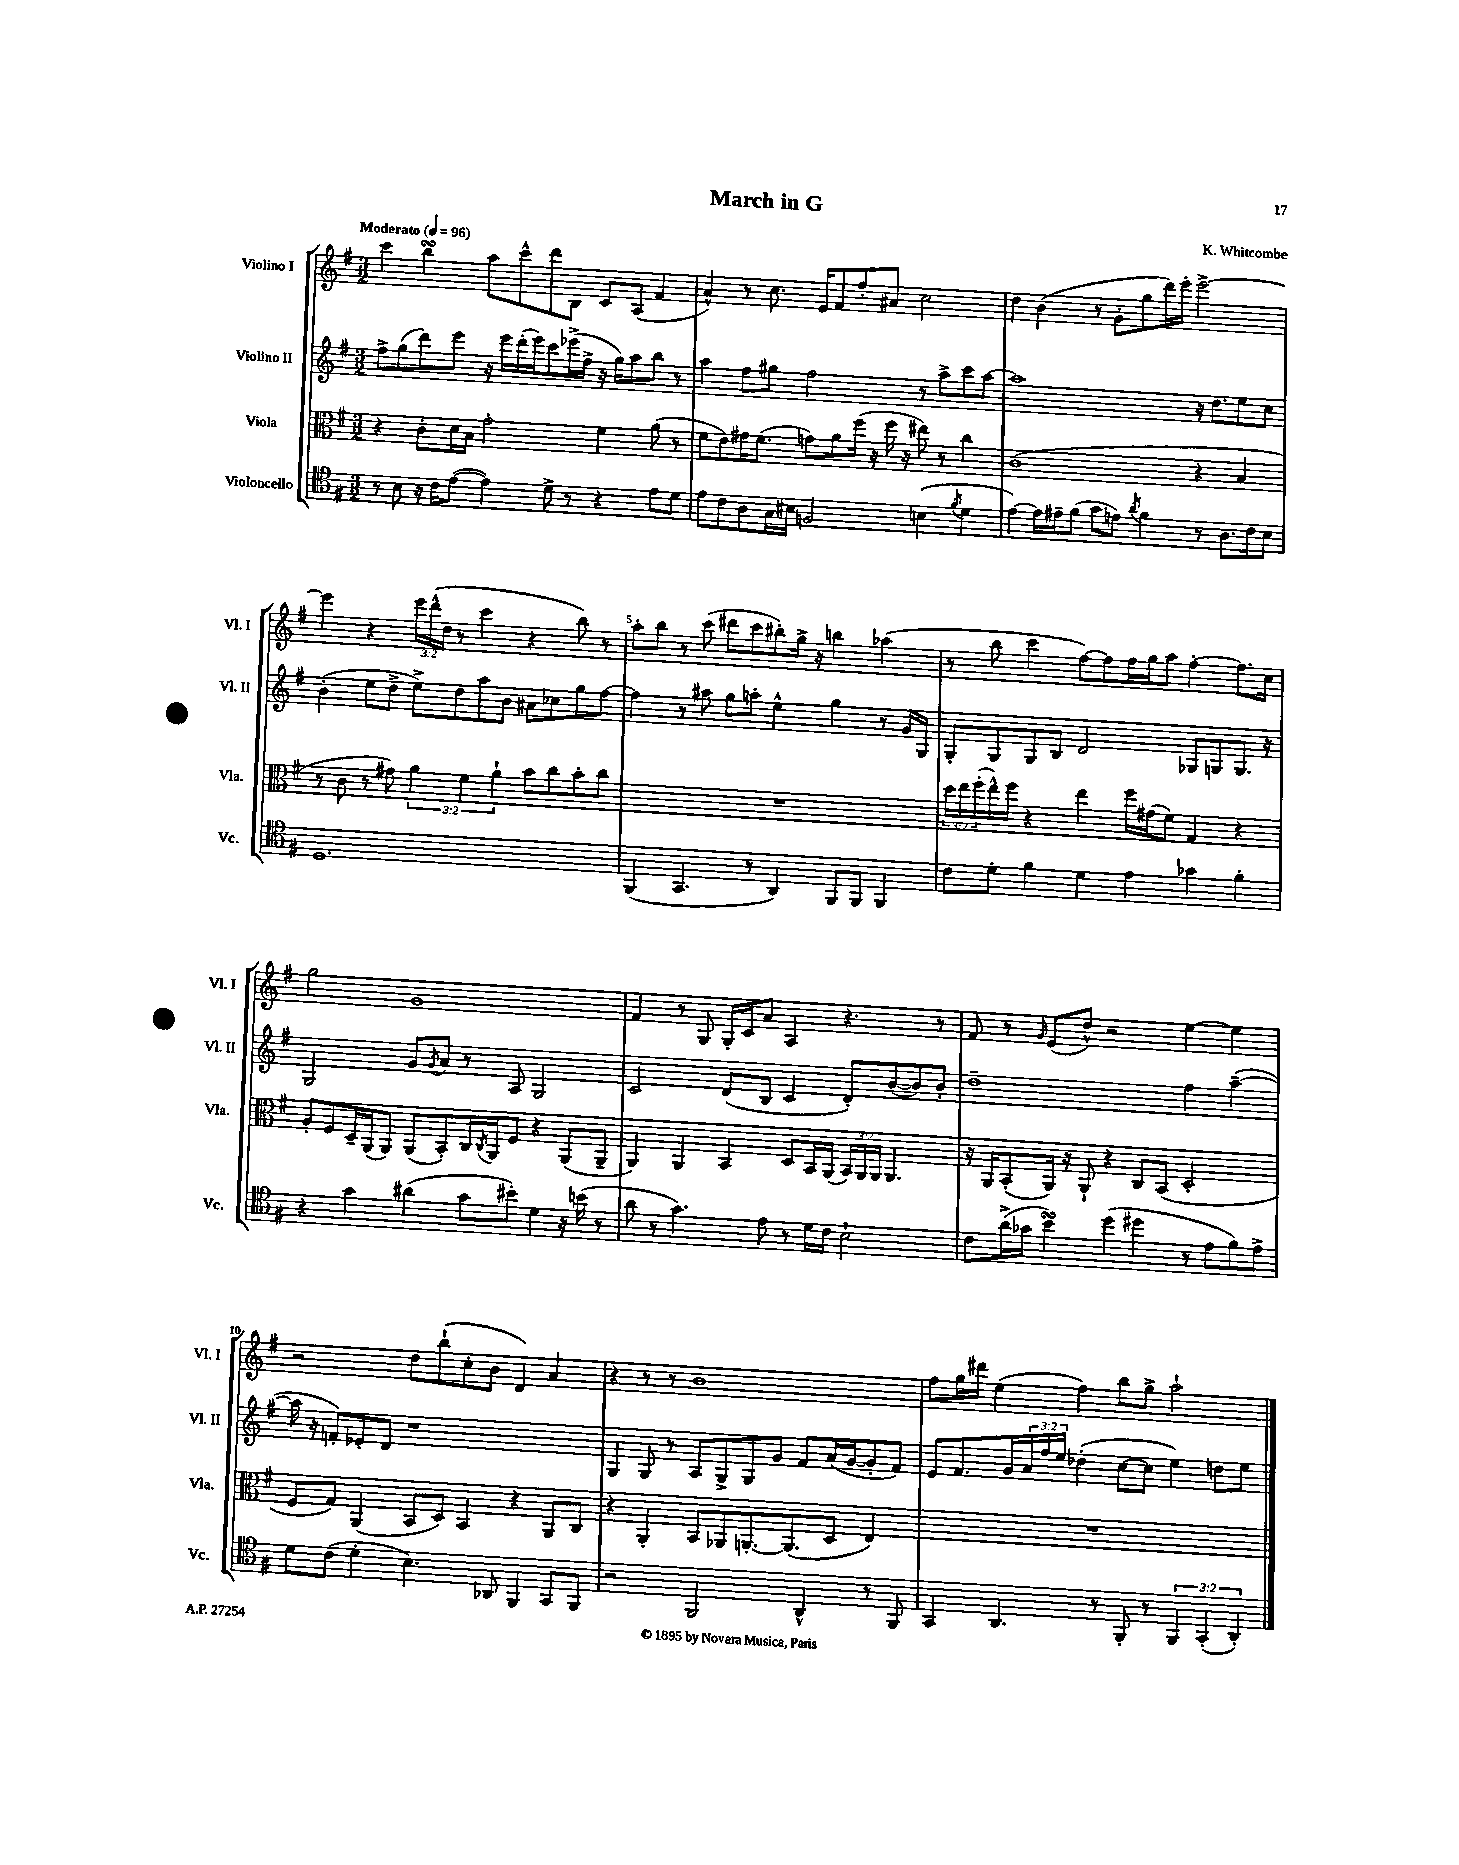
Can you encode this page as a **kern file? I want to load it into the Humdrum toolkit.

**kern	**kern	**kern	**kern
*staff4	*staff3	*staff2	*staff1
*clefC4	*clefC3	*clefG2	*clefG2
*k[f#]	*k[f#]	*k[f#]	*k[f#]
*M3/2	*M3/2	*M3/2	*M3/2
*MM96	*MM96	*MM96	*MM96
8r	4r	8ff#^	4ccc
8B	.	(8gg	.
16r	8c'	8ddd)	4bb
16c	.	.	.
([8e	16d	8eee	.
.	16B	.	.
4e])	2g'	16r	8aa
.	.	16eee	.
.	.	(16ddd'	8ccc^^
.	.	16eee)	.
8d^	.	8ccc	8ddd
8r	.	(16eee-^	8B
.	.	16ff#^	.
4r	4f#	16r	8c
.	.	16gg)	.
.	.	8aa	(8A
8e	(8a	8bb	4f#
8d	8r	8r	.
=	=	=	=
8e	8f#	4aa	4a^^)
8c	8e)	.	.
8A	16g#	8ff#	8r
.	(8.f#	.	.
16G	.	8gg#	8.cc
16B#	.	.	.
2F	8g)	2ff#	.
.	.	.	16e
.	8a	.	8f#
.	(16ff#	.	8ff#'
.	16r	.	.
.	16ff#	.	8a#
.	16r	.	.
(4B	8ee#)	8r	2cc
.	8r	8aa^	.
8qf#	.	.	.
4d	4cc	8ccc	.
.	.	[8aa	.
=	=	=	=
[4e)	(1c	1aa]	4dd
16e]	.	.	(4b
16e#~	.	.	.
(8f#	.	.	.
8g	.	.	8r
8e)	.	.	8g'
8qa	.	.	.
4f#	.	.	8gg
.	.	.	16ddd)
.	.	.	16eee'
8r	4r	16r	[2eee^
.	.	8.dd	.
8.A	.	.	.
.	4B	8ee	.
16c	.	.	.
8B	.	8cc	.
=	=	=	=
1.D	8r	(4b'	4eee]
.	8c	.	.
.	8r	8ee	4r
.	8g#)	8dd^	.
.	6a	8ee^)	24eee
.	.	.	(24ddd^^
.	.	.	24dd
.	.	8dd	8r
.	6f#	.	.
.	.	8aa	4ccc
.	6a`	.	.
.	.	8b	.
.	8b	8a#	4r
.	8cc	8cc-	.
.	8b'	8gg	8bb)
.	8cc	[8ff#	8r
=	=	=	=
(4FF#	1.r	4ff#]	8aa'
.	.	.	8bb
4.GG	.	8r	8r
.	.	8aa#	(8ccc
.	.	8gg	8ddd#
8r	.	8aa'	8ccc
4AA)	.	4ee^^	8bb#')
.	.	.	16gg^
.	.	.	16r
8FF#	.	4gg	4bb
8FF#	.	.	.
4FF#	.	8r	(4aa-
.	.	16g	.
.	.	16G	.
=	=	=	=
8c	24dd	8G'	8r
.	24ee	.	.
.	(24ff#'	.	.
8d'	16ee^^)	8G	8bb
.	16ff#	.	.
4f#	4r	8G	4ccc
.	.	8B	.
4d	4ee	2d	[8ff#)
.	.	.	8ff#]
4e	16ff#	.	16ff#
.	(16g#	.	16gg
.	8f#)	.	8aa
4g-	4G	8G-	[4ff#'
.	.	8G	.
4f#'	4r	8.G	8.ff#]
.	.	16r	16cc
=	=	=	=
4r	8A'	2G	2gg
.	8F#	.	.
4g	16D~	.	.
.	(16AA	.	.
.	8AA)	.	.
(4a#	(8AA	8g	1g
.	.	8qg	.
.	8BB')	8a	.
8g	16C	8r	.
.	8qC	.	.
.	16AA	.	.
8b#')	8F#	8A	.
4d	4r	2G	.
16r	(8AA	.	.
(16b	.	.	.
8r	8AA~	.	.
=	=	=	=
8a	4AA)	2c	4f#
8r	.	.	.
4.g)	4AA	.	8r
.	.	.	8G
.	4BB	(8d	16G'
.	.	.	16c
8e	.	8B	8a
8r	8D	4c	4A
16d	16BB	.	.
16c	(16AA	.	.
2B`	24BB)	8d')	4.r
.	24AA	.	.
.	24AA	.	.
.	4.AA	([8b	.
.	.	8b])	.
.	.	8b'	8r
=	=	=	=
8c	16r	1dd~	8f#
.	16AA	.	.
(16a^	(8BB'	.	8r
16g-	.	.	.
.	.	.	16qqg
4b)	16AA)	.	(8e
.	16r	.	.
.	8AA`	.	8dd^^)
(4dd	4r	.	2r
4dd#	8C	.	.
.	(8BB	.	.
8r	2D'	4ff#	[4ee
8e	.	.	.
8f#)	.	([4aa~	4ee]
8e^	.	.	.
=	=	=	=
8d	8F#	16aa]	2r
.	.	16r	.
(8c	8G)	8f')	.
4d'	(4AA	8e-'	.
.	.	8d	.
4.B)	8BB	1r	8dd
.	8D)	.	(8bb`
.	4BB	.	8cc'
8AA-	.	.	8b
4FF#	4r	.	4d)
8GG	8AA	.	4a
8FF#	8C	.	.
=	=	=	=
2r	4r	4G	4r
.	4AA'	8G	8r
.	.	8r	8r
2FF#	8BB	8A	1b
.	8AA-	8G^	.
.	[8.AA'	8G	.
.	.	8g	.
.	(8.AA]	.	.
4AA^^	.	8f#	.
.	8D	(16a	.
.	.	[16g	.
8r	4E)	8g']	.
8FF#	.	8f#)	.
=	=	=	=
4GG	1.r	8e	8ff#
.	.	8.f#	16gg
.	.	.	16ddd#
4.AA	.	.	(4ee
.	.	16g	.
.	.	24a	.
.	.	24ff#	.
.	.	24ee	.
.	.	(4dd-'	4ff#)
8r	.	.	.
8FF#'	.	[8cc	8bb
8r	.	8cc]	8gg^
6FF#	.	4ee)	2aa`
(6GG'	.	.	.
.	.	8dd	.
6AA')	.	.	.
.	.	8ee	.
==	==	==	==
*-	*-	*-	*-
